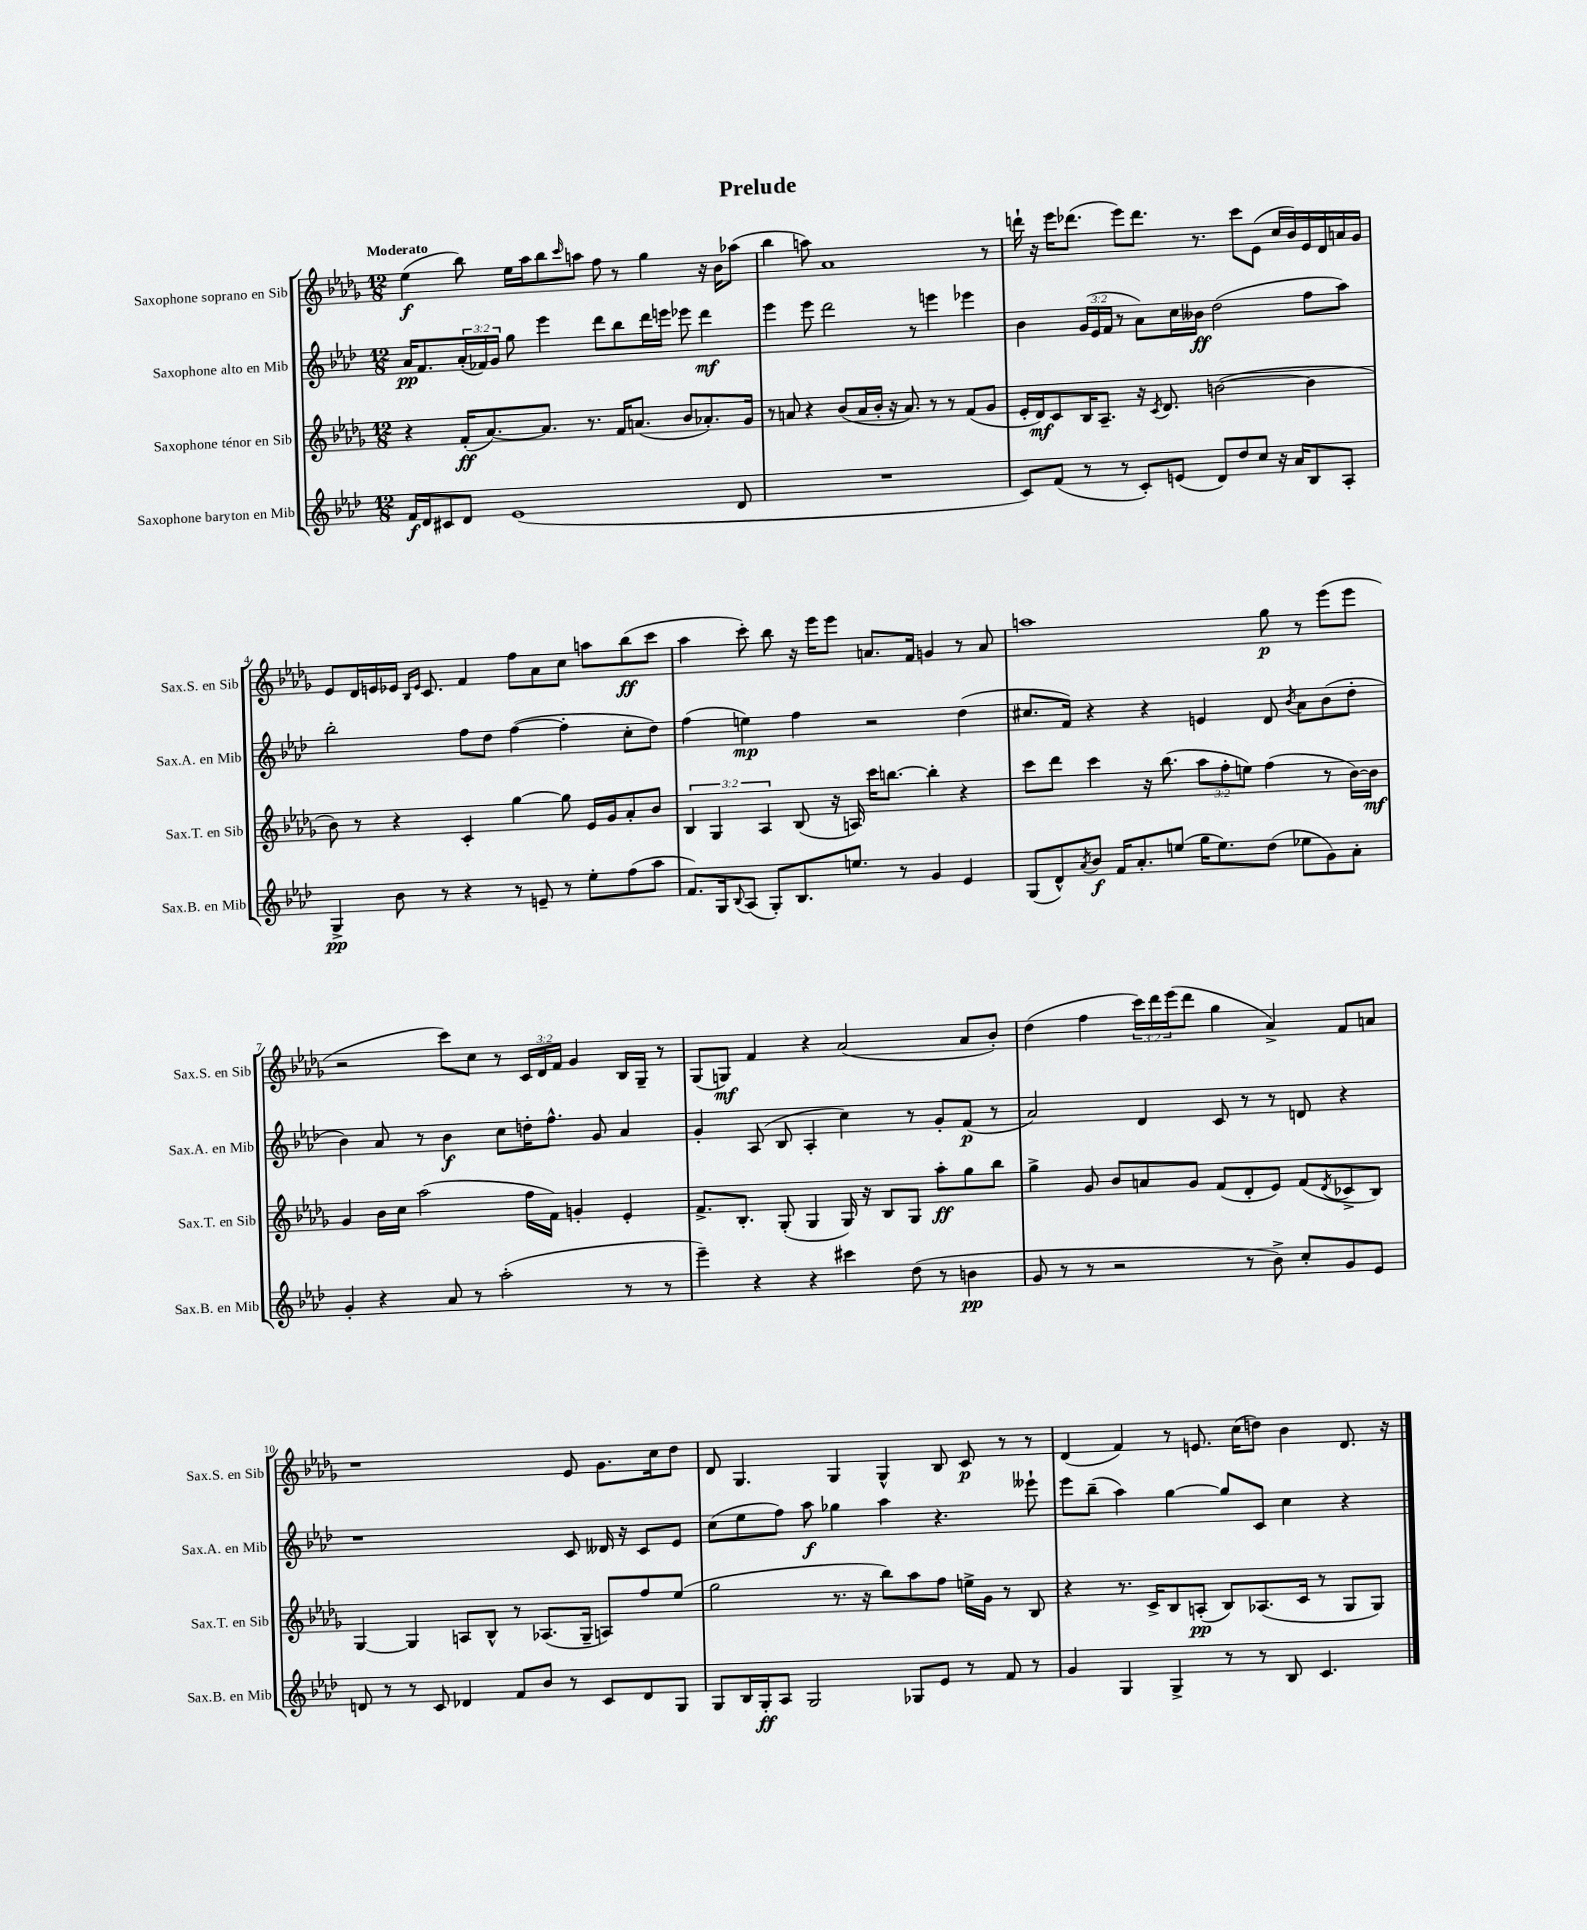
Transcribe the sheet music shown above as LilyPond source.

\header { title = "Prelude" }
<<
\new StaffGroup <<
\new Staff = "s0" \with { instrumentName = "Saxophone soprano en Sib" shortInstrumentName = "Sax.S. en Sib" } {
    \clef treble \key des \major \numericTimeSignature \time 12/8 \override Staff.TupletNumber.text = #tuplet-number::calc-fraction-text \tempo "Moderato"
    ees''4\f( bes''8) ees''16 aes''16 bes''8 \grace { c'''16 } a''8 f''8 r8 ges''4 r16 bes'16 aes''8( |
    bes''4 a''8) aes'1 r8 |
    d'''16-! r16 ees'''16 des'''8.( ees'''8) des'''8. r8. c'''8 ees'8( c''16 bes'16) ees'16 des'16 a'16 ges'16 |
    ees'8 des'16 e'16 ees'16 \grace { bes16 ees'16 } c'8. f'4 f''8 aes'8 c''8 a''8 bes''8\ff( c'''8 |
    aes''4 c'''8-.) bes''8 r16 ees'''16 ees'''8 a'8. f'16 g'4 r8 a'8 |
    a''1 ges''8\p r8 ees'''8( ees'''8 |
    r2 c'''8) c''8 r8 \tuplet 3/2 { c'16 des'16 f'16 } ges'4 bes16 ges16-- r8 |
    ges8( g8\mf) f'4 r4 aes'2( aes'8 bes'8-.) |
    des''4( f''4 \tuplet 3/2 { c'''16) des'''16 ees'''16( } des'''8 ges''4 aes'4->) f'8 a'8 |
    r1 ees'8 ges'8. c''16 des''8 |
    des'8 ges4. ges4 ges4-^ bes8 c'8\p r8 r8 |
    des'4( f'4) r8 e'8. c''16( d''8) bes'4 des'8. r16 \bar "|." |
}
\new Staff = "s1" \with { instrumentName = "Saxophone alto en Mib" shortInstrumentName = "Sax.A. en Mib" } {
    \clef treble \key aes \major \numericTimeSignature \time 12/8 \override Staff.TupletNumber.text = #tuplet-number::calc-fraction-text
    aes'16\pp f'8. \tuplet 3/2 { aes'16-.( fes'16) g'16 } g''8 ees'''4 des'''8 bes''8 des'''16 e'''16 ees'''8 des'''4\mf |
    ees'''4 ees'''8 des'''2 r8 e'''4 ees'''4 |
    bes'4 \tuplet 3/2 { g'16( ees'16 f'16 } r8 aes'8) c''16 beses'16\ff des''2( f''8 aes''8) |
    bes''2-. f''8 des''8 f''4~( f''4-. c''8-. des''8) |
    f''4( e''4\mp) f''4 r2 des''4( |
    cis''8. f'16) r4 r4 e'4 des'8 \acciaccatura { bes'8 } aes'8 bes'8( des''8-. |
    bes'4) aes'8 r8 bes'4\f c''8 d''16-. f''8.-^ g'8 aes'4 |
    g'4-. aes8( bes8 aes4-. c''4) r8 g'8-. f'8\p( r8 |
    aes'2) des'4 c'8 r8 r8 d'8 r4 |
    r1 c'8 deses'16 r16 c'8 ees'8 |
    c''8( ees''8 f''8) aes''8\f ges''4 aes''4 r4. eeses'''8-! |
    ees'''8 bes''8--( aes''4) g''4~ g''8 c'8 c''4 r4 \bar "|." |
}
\new Staff = "s2" \with { instrumentName = "Saxophone ténor en Sib" shortInstrumentName = "Sax.T. en Sib" } {
    \clef treble \key des \major \numericTimeSignature \time 12/8 \override Staff.TupletNumber.text = #tuplet-number::calc-fraction-text
    r4 f'16-.\ff( aes'8.~) aes'8. r8. f'16 a'8.( bes'8 aes'8.-.) ges'16 |
    r8 a'8 r4 bes'8( a'16 bes'16-. r16 a'8.) r8 r8 f'8( ges'8 |
    ees'16-. des'16\mf) c'8 bes16 aes8.-- r16 \acciaccatura { c'8 } des'8. b'2~( b'4 |
    bes'8) r8 r4 c'4-. ges''4~ ges''8 ees'16 ges'16 aes'8-. bes'8 |
    \tuplet 3/2 { bes4 ges4 aes4 } bes8( r16 a16) c'''16 b''8.~ b''4-. r4 |
    c'''8 des'''8 c'''4 r16 bes''8.( \tuplet 3/2 { aes''8 f''8-. e''8) } f''4( r8 bes'16~) bes'16\mf |
    ges'4 bes'16 c''16 aes''2( f''16 f'16) g'4-. ees'4-. |
    f'8.-> bes8.-. ges8-.( ges4 ges16) r16 bes8 ges8 aes''8-.\ff ges''8 bes''8 |
    ges''4-> ges'8 bes'8 a'8 ges'8 f'8( des'8-. ees'8) f'8( \acciaccatura { des'8 } ces'8-> bes8) |
    ges4~ ges4 a8 bes8-^ r8 aes8.( ges16-- a8) f''8 ees''8( |
    ges''2 r8. r16 bes''8) aes''8 f''8 e''16-> ges'16 r8 bes8 |
    r4 r8. c'16-> bes8 a8-.\pp( bes8) aes8.( c'16 r8 ges8 ges8) \bar "|." |
}
\new Staff = "s3" \with { instrumentName = "Saxophone baryton en Mib" shortInstrumentName = "Sax.B. en Mib" } {
    \clef treble \key aes \major \numericTimeSignature \time 12/8
    f'16\f des'16 cis'8 des'8 ees'1( des'8 |
    R1. |
    c'8) f'8( r8 r8 c'8-.) e'8( des'8) des''8 c''8 r16 aes'16 bes8 aes8-. |
    g4->\pp bes'8 r8 r4 r8 e'8-- r8 ees''8-. f''8( aes''8 |
    f'8.) g16 \appoggiatura { bes8 } aes8( g8-.) bes8. e''8. r8 g'4 ees'4 |
    g8( des'8-^) \acciaccatura { aes'8 } bes'8\f f'16 aes'8.-. e''8( g''16 e''8.) des''8( ees''8 g'8) aes'8-. |
    g'4-. r4 aes'8 r8 aes''2-.( r8 r8 |
    ees'''4--) r4 r4 cis'''4 des''8( r8 b'4\pp |
    g'8 r8 r8 r2 r8 bes'8->) c''8-. g'8 ees'8 |
    d'8 r8 r8 c'8 des'4 f'8 bes'8 r8 c'8 des'8 g8 |
    g8 bes16 g16-.\ff aes8 g2 ges8 ees'8 r8 f'8 r8 |
    g'4 g4 g4-> r8 r8 bes8 c'4. \bar "|." |
}
>>
>>
